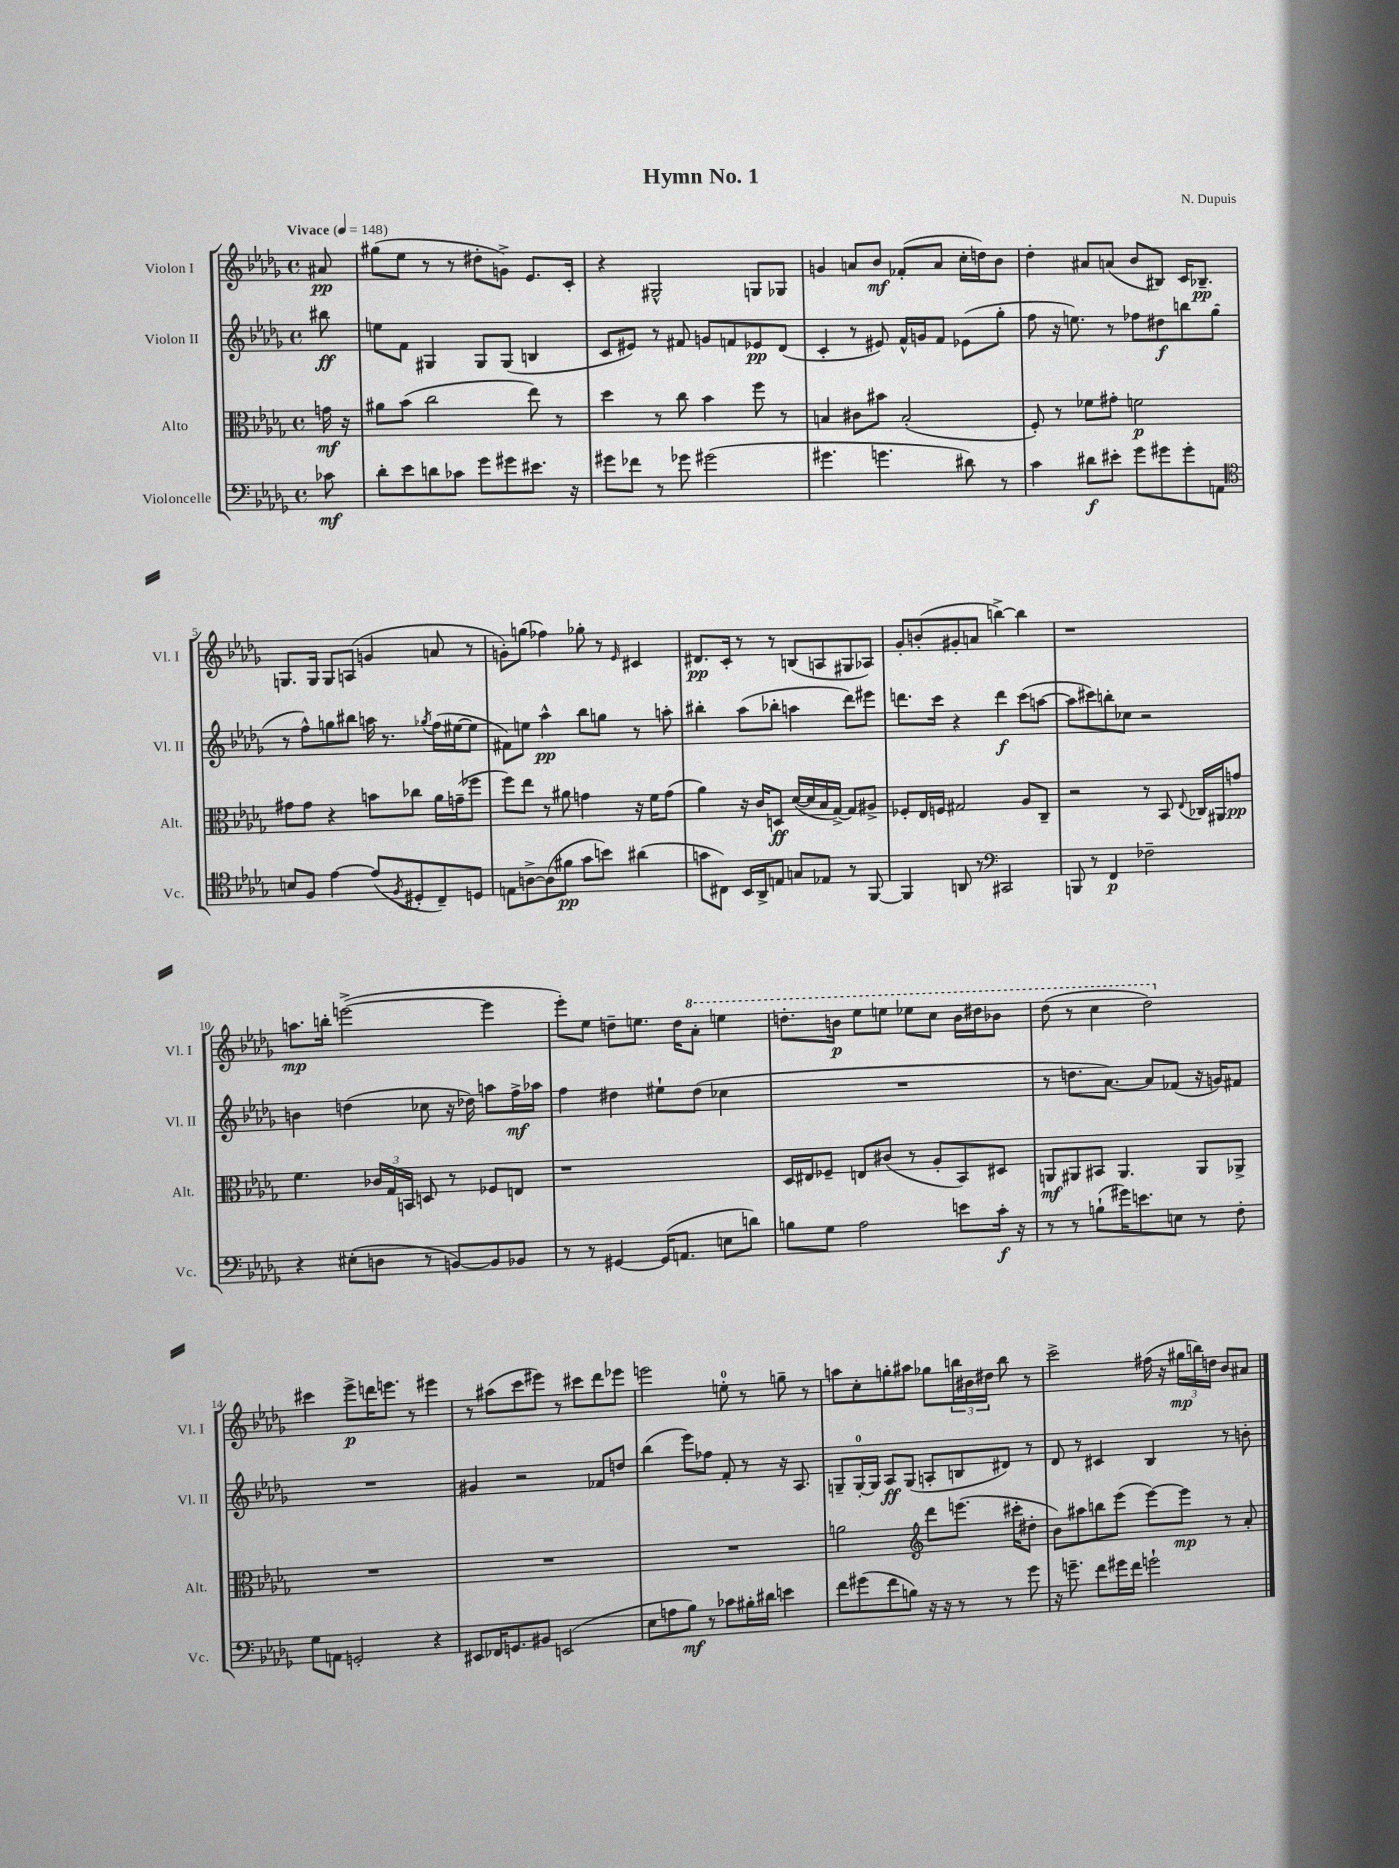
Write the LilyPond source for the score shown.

\header { title = "Hymn No. 1" composer = "N. Dupuis" }
<<
\new StaffGroup <<
\new Staff = "s0" \with { instrumentName = "Violon I" shortInstrumentName = "Vl. I" } {
    \clef treble \key des \major \defaultTimeSignature \time 4/4 \partial 8 \tempo "Vivace" 4 = 148
    ais'8\pp |
    gis''8( ees''8 r8 r8 dis''8-. g'8->) ees'8. c'16-. |
    r4 gis2-^ g8 ges8 |
    g'4 a'8 bes'8\mf fes'8-.( a'8 c''16-. d''16) bes'8 |
    des''4-. ais'8 a'8( bes'8 bis8) c'16 bes8.--\pp |
    g8. g16 g8 a8( g'4 a'8 r8 |
    g'8-.) g''8( fes''4) ges''8-. r8 \grace { ees'16 } cis'4 |
    dis'8.\pp c'16-. r8 r8 b8( a8 gis8 aes8) |
    ges'8-. b'8-.( gis'8-. a'8 b''4~->) b''4 |
    r1 |
    a''8.\mp b''16-. e'''2~->( e'''4 |
    ees'''8-.) ees''8 d''8-- e''8. d''16 \ottava #1 aes''8-. e'''4 |
    d'''8.-. b''16\p ees'''8 e'''8 ees'''8 c'''8 b''16 dis'''16 bes''8 |
    des'''8( r8 c'''4 des'''2) \ottava #0 |
    cis'''4 ees'''8->\p d'''16 e'''8. r8 eis'''4 |
    r8 ais''8( c'''8 eis'''8) r8 cis'''8 des'''8 ees'''8 |
    e'''2 e''8-0-. r8 g''8-- r8 |
    a''8 c''8-. g''8-. ais''8 ges''8 \tuplet 3/2 { b''16 bis'16 dis''16 } b''8 r8 |
    c'''2-> fis''16( r16 \tuplet 3/2 { gis''16\mp b''16) d''16 } bes'8 ais'8 \bar "|." |
}
\new Staff = "s1" \with { instrumentName = "Violon II" shortInstrumentName = "Vl. II" } {
    \clef treble \key des \major \defaultTimeSignature \time 4/4 \partial 8
    bis''8\ff |
    e''8 f'8 gis4 gis8 gis8( b4 |
    c'8 eis'8) r8 fis'8 g'8 f'8 ees'8\pp des'8( |
    c'4-. r8 eis'8) f'16-^ g'16 f'8 ees'8( ges''8-. |
    f''8 r16 e''8.) r8 fes''8 dis''8\f b''8 ges''8( |
    r8 f''8-^) g''8 bis''8 a''16 r8. \acciaccatura { ges''8 } f''16( eis''16~ eis''8 |
    fis'8) e''8 aes''4-^\pp bes''8 g''8 r8 a''8-. |
    bis''4-. aes''8( bes''8-. a''4 des'''8) eis'''8 |
    d'''8. c'''16 r4 d'''4\f c'''8( a''8~ |
    a''8 cis'''8) b''8-. ces''8 r2 |
    b'4 d''4( ces''8 r16 des''16) a''8 f''16->\mf aes''16 |
    f''4 dis''4 eis''8-! dis''8( ces''4 |
    R1 |
    r8 d''8. aes'8.~) aes'8 fes'8( r16 g'16) fis'8 |
    R1 |
    gis'4 r2 fes'8 d''8 |
    bes''4( ees'''8) fes''8 f'8-. r8 r16 aes8. |
    g8-- g16-0~-. g16 aes8\ff g8( a8-. b8 dis'8) r8 |
    des'8 r8 cis'4 bes4 r8 b'8-. \bar "|." |
}
\new Staff = "s2" \with { instrumentName = "Alto" shortInstrumentName = "Alt." } {
    \clef alto \key des \major \defaultTimeSignature \time 4/4 \partial 8
    g'16\mf r16 |
    ais'8 bes'8( c''2 ees''8) r8 |
    des''4 r8 c''8 bes'4 f''8 r8 |
    b4 cis'8 bis'8 b2-.( |
    f8-.) r8 fes'8 gis'8-. f'2\p |
    gis'8 gis'8 r4 b'8 ces''8 aes'16 g'16--( fes''8 |
    f''8) ees''8 r8 ais'8 g'4 r16 f'16 g'8( |
    aes'4) r16 c'16 d8\ff des'16~( des'16 bes16 ges16~->) ges8 ais8-> |
    fes8-. ees16 f16 gis2 aes8 c8-- |
    r2 r8 bes,8 \appoggiatura { ees8 } ces16 ais,16 g'8\pp |
    f'4. \tuplet 3/2 { ces'16 ges16 b,16 } d8 r8 fes8 e8 |
    r1 |
    des16 eis16 fes8-- e8 cis'8( r8 aes8-. bes,8) dis8 |
    a,8\mf ais,8 bis,8 ais,4. ais,8 aes,8-> |
    R1 |
    R1 |
    R1 |
    a'2 \clef treble des'''8 e'''8.( cis'''16-. dis''8-. |
    bes'8) ais''8 b''8 ees'''8( ees'''8~) ees'''8\mp r8 aes'8-. \bar "|." |
}
\new Staff = "s3" \with { instrumentName = "Violoncelle" shortInstrumentName = "Vc." } {
    \clef bass \key des \major \defaultTimeSignature \time 4/4 \partial 8
    ces'8\mf |
    des'8-. ees'8 d'8 ces'8 ges'8 gis'8 eis'8. r16 |
    gis'8 fes'8 r8 ges'8 gis'2( |
    gis'4. g'4. dis'8) r8 |
    c'4 dis'8\f eis'8-. ges'8 gis'8 gis'8-. a,8 |
    \clef tenor b8 f8 ees'4~ ees'8( \acciaccatura { f8 } dis8-. c8--) d8 |
    e8 a8~-> a8( fis'8\pp ges'8 b'8) ais'4( |
    g'8 cis8) bes,16 aes,16-> e8 g8 ees8 r8 f,8~ |
    f,4 a,8 r8 \clef bass cis,2 |
    b,,8 r8 f,4\p fes2-- |
    r4 eis8-.( d8 r8 b,8~) b,8 bes,8 |
    r8 r8 gis,4~ gis,16( a,8. e8 d'8) |
    b8 ges8 aes2 e'8 c'16-.\f r16 |
    r8 r8 b8-!( gis'16) e'8. e8 r8 f8-. |
    ges8 a,8 g,2-. r4 |
    eis,8 fes,16 g,8. bis,8 e,2( |
    ees8 a8 bes8\mf) r8 ces'8 bis16-. dis'16 e'4 |
    f'8 gis'8( f'8 b8) r16 r16 r8 r8 gis'8 |
    r16 g'8.-- f'8 gis'16 f'16 g'2-! \bar "|." |
}
>>
>>
